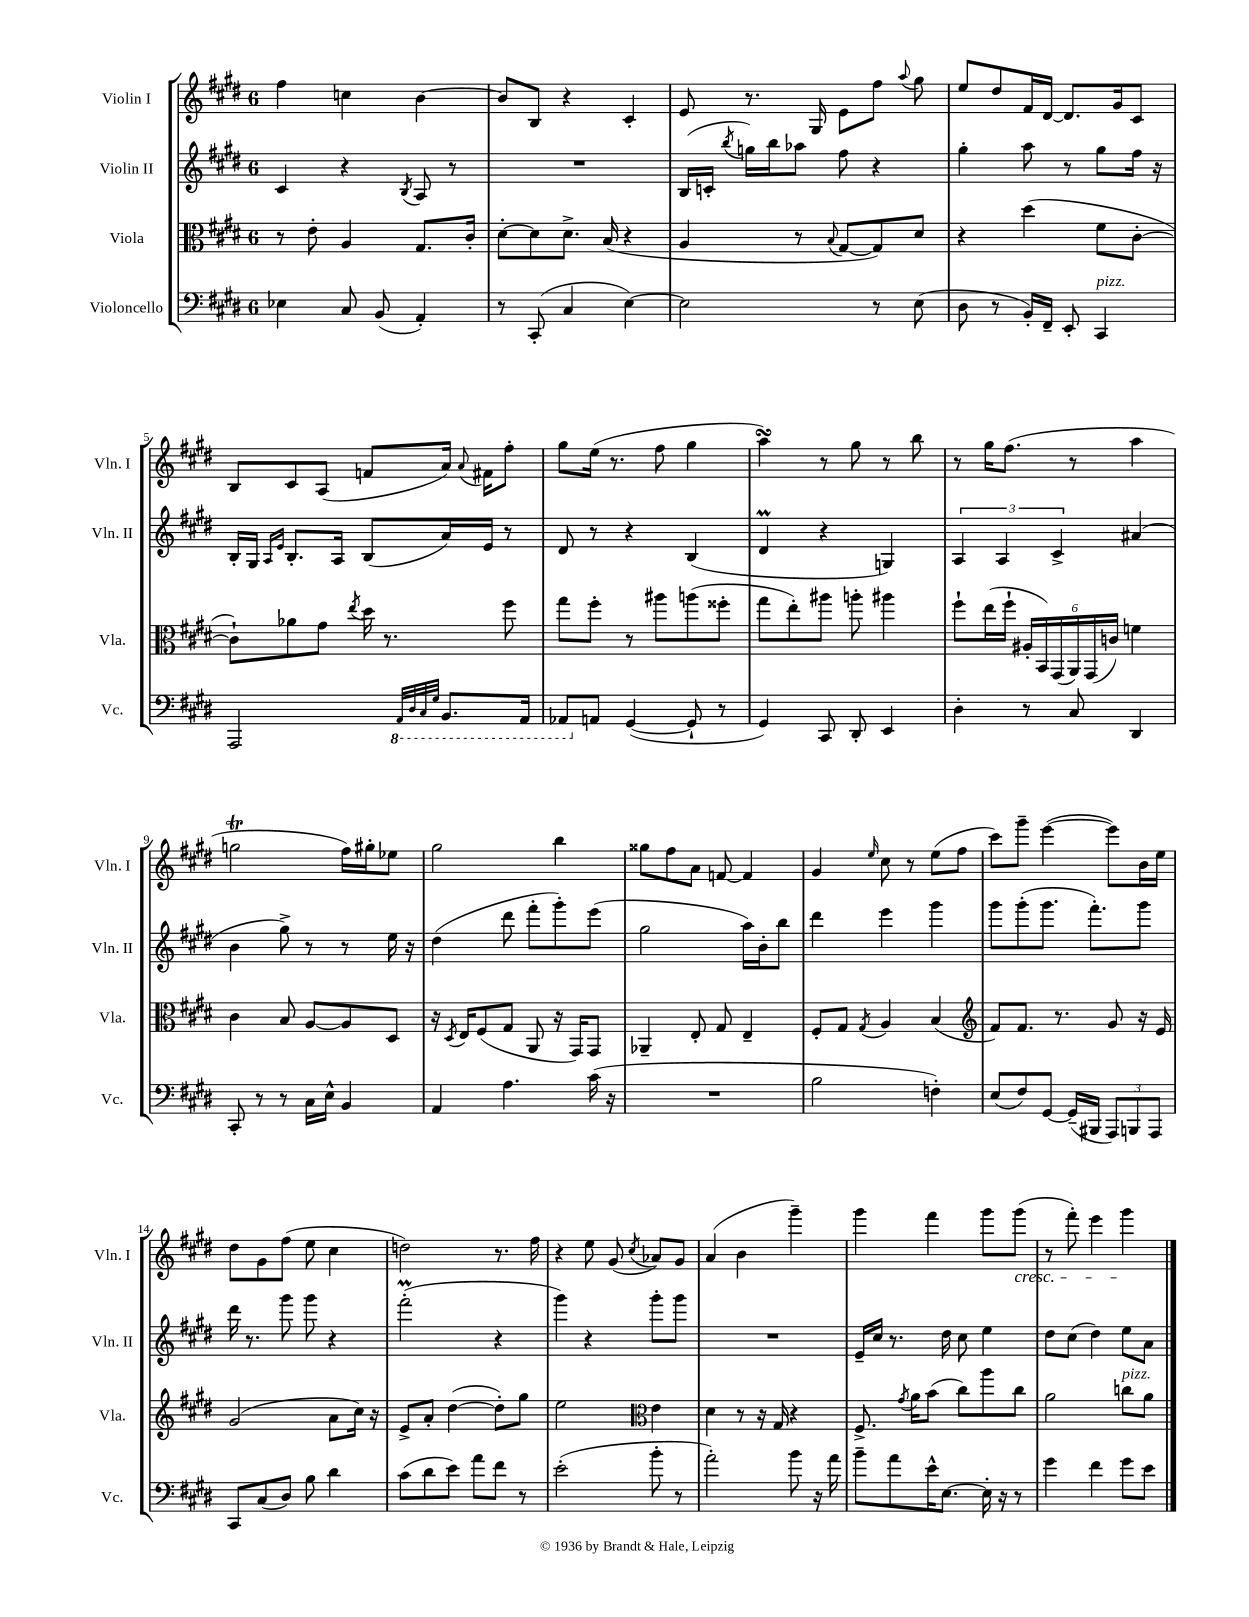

**kern	**kern	**kern	**kern
*staff4	*staff3	*staff2	*staff1
*clefF4	*clefC3	*clefG2	*clefG2
*k[f#c#g#d#]	*k[f#c#g#d#]	*k[f#c#g#d#]	*k[f#c#g#d#]
*M6/8	*M6/8	*M6/8	*M6/8
4E-	8r	4c#	4ff#
.	8e'	.	.
8C#	4A	4r	4cc
(8BB	.	.	.
.	.	8qB	.
4AA')	8.G#	8A	[4b
.	.	8r	.
.	16c#'	.	.
=	=	=	=
8r	[8d#'	2.r	8b]
(8CC#'	8d#]	.	8B
4C#	8.d#^	.	4r
.	(16B	.	.
[4E)	4r	.	4c#'
=	=	=	=
2E]	4A	(16B	8e
.	.	16c'	.
.	.	8qbb	.
.	.	16gg)	8.r
.	.	16bb	.
.	8r	8aa-	.
.	.	.	16G#
.	8qqB	.	.
.	[8G#	8ff#	8e
8r	8G#])	4r	8ff#
.	.	.	8qqaa
(8E	8d#	.	8gg#
=	=	=	=
8D#	4r	4gg#'	8ee
8r	.	.	8dd#
16BB')	(4dd#	8aa	16f#
16FF#~	.	.	[16d#
8EE'	.	8r	8.d#]
4CC#	8f#	8gg#	.
.	.	.	16g#
.	[8c#'	16ff#	8c#
.	.	16r	.
=	=	=	=
2AAA	8c#`])	16B'	8B
.	.	16G#	.
.	.	16qqA	.
.	.	16qqe	.
.	8a-	8.B'	8c#
.	8g#	.	(8A
.	.	16A	.
.	8qee	.	.
.	16dd#	(8B	8f
.	8.r	.	.
32qqAAA	.	.	.
32qqDD#	.	.	.
32qqCC#	.	.	.
32qqGG#	.	.	.
8.BBB	.	16a)	16a)
.	.	.	8qqa
.	.	16e	16f#
.	8ff#	8r	8ff#'
16AAA	.	.	.
=	=	=	=
8AAA-	8gg#	8d#	8gg#
8AA	8ff#'	8r	(16ee
.	.	.	8.r
([4GG#	8r	4r	.
.	8aa#	.	8ff#
8GG#`]	(8aa	(4B	4gg#
8r	8ff##'	.	.
=	=	=	=
4GG#)	8gg#	4d#	4aa)
.	8ee')	.	.
8CC#	8aa#	4r	8r
8DD#'	8aa'	.	8gg#
4EE	4aa#	4G)	8r
.	.	.	8bb
=	=	=	=
4D#'	8ff#`	6A	8r
.	(16ee	.	16gg#
.	.	6A	.
.	16ff#`	.	(8.ff#
8r	24A#'	.	.
.	24BB)	.	.
.	(24GG#	6c#^	.
8C#	24AA)	.	8r
.	(24GG#	.	.
.	24c)	.	.
4DD#	4f	(4a#	4aa
=	=	=	=
8CC#'	4c#	4b	2gg
8r	.	.	.
8r	8B	8gg#^)	.
16C#	[8A	8r	.
16E^^	.	.	.
4BB	8A]	8r	16ff#)
.	.	.	16gg#'
.	8D#	16ee	8ee-
.	.	16r	.
=	=	=	=
4AA	16r	(4dd#	2gg#
.	8qD#	.	.
.	16E	.	.
.	(8F#	.	.
4.A	8G#	8ddd#	.
.	8AA	8fff#'	.
.	16r	8ggg#')	4bb
.	16GG#)	.	.
(16c#	8GG#	(8eee	.
16r	.	.	.
=	=	=	=
2.r	4AA-~	2gg#	8gg##
.	.	.	8ff#
.	8E'	.	8a
.	8G#	.	[8f
.	4E~	16aa)	4f]
.	.	16b'	.
.	.	8bb	.
=	=	=	=
2B	8F#'	4ddd#	4g#
.	8G#	.	.
.	8qG#	.	16qqee
.	4A	4eee	8cc#
.	.	.	8r
4F')	(4B	4ggg#	(8ee
.	.	.	8ff#
=	=	=	=
*	*clefG2	*	*
(8E	8f#)	8ggg#	8ccc#)
8F#)	8.f#	(8ggg#'	8ggg#~
[8GG#	.	8.ggg#	([4eee
.	8.r	.	.
(16GG#~]	.	.	.
16BBB#	.	8.fff#')	.
12AAA)	8g#	.	8eee])
12BBB	.	.	.
.	16r	8ggg#	16b
12AAA	.	.	.
.	16e	.	16ee
=	=	=	=
8CC#	(2g#	16ddd#	8dd#
.	.	8.r	.
(8C#	.	.	8g#
8D#)	.	8ggg#	(8ff#
8B	.	8ggg#	8ee
4d#	8a	4r	4cc#
.	16cc#)	.	.
.	16r	.	.
=	=	=	=
(8c#	8e^	(2fff#'	2dd)
8d#	8a'	.	.
8e)	([4dd#	.	.
8a	.	.	.
8f#	8dd#'])	4r	8.r
8r	8gg#	.	.
.	.	.	16ff#
=	=	=	=
(2e'	2ee	4ggg#)	4r
.	.	4r	8ee
.	.	.	(8g#
*	*clefC3	*	*
.	.	.	8qcc#
8b'	4e	8ggg#'	8a-)
8r	.	8ggg#	8g#
=	=	=	=
2a')	4d#	2.r	(4a
.	8r	.	4b
.	16r	.	.
.	16G#	.	.
8b	4r	.	4ggg#~)
16r	.	.	.
16a	.	.	.
=	=	=	=
8b~	8.F#^	16e~	4ggg#
.	.	16cc#	.
8a	.	8.r	.
.	8qg#	.	.
.	16a	.	.
16e^^	(8b	.	4fff#
[8.E	.	16dd#	.
.	8cc#)	8cc#	.
16E']	8aa	4ee	8ggg#
16r	.	.	.
8r	8cc#	.	(8ggg#
=	=	=	=
4g#	2a	8dd#	8r
.	.	(8cc#	8fff#')
4f#	.	4dd#)	4eee
8g#	8cc	8ee	4ggg#
8e	8a	8a	.
==	==	==	==
*-	*-	*-	*-
